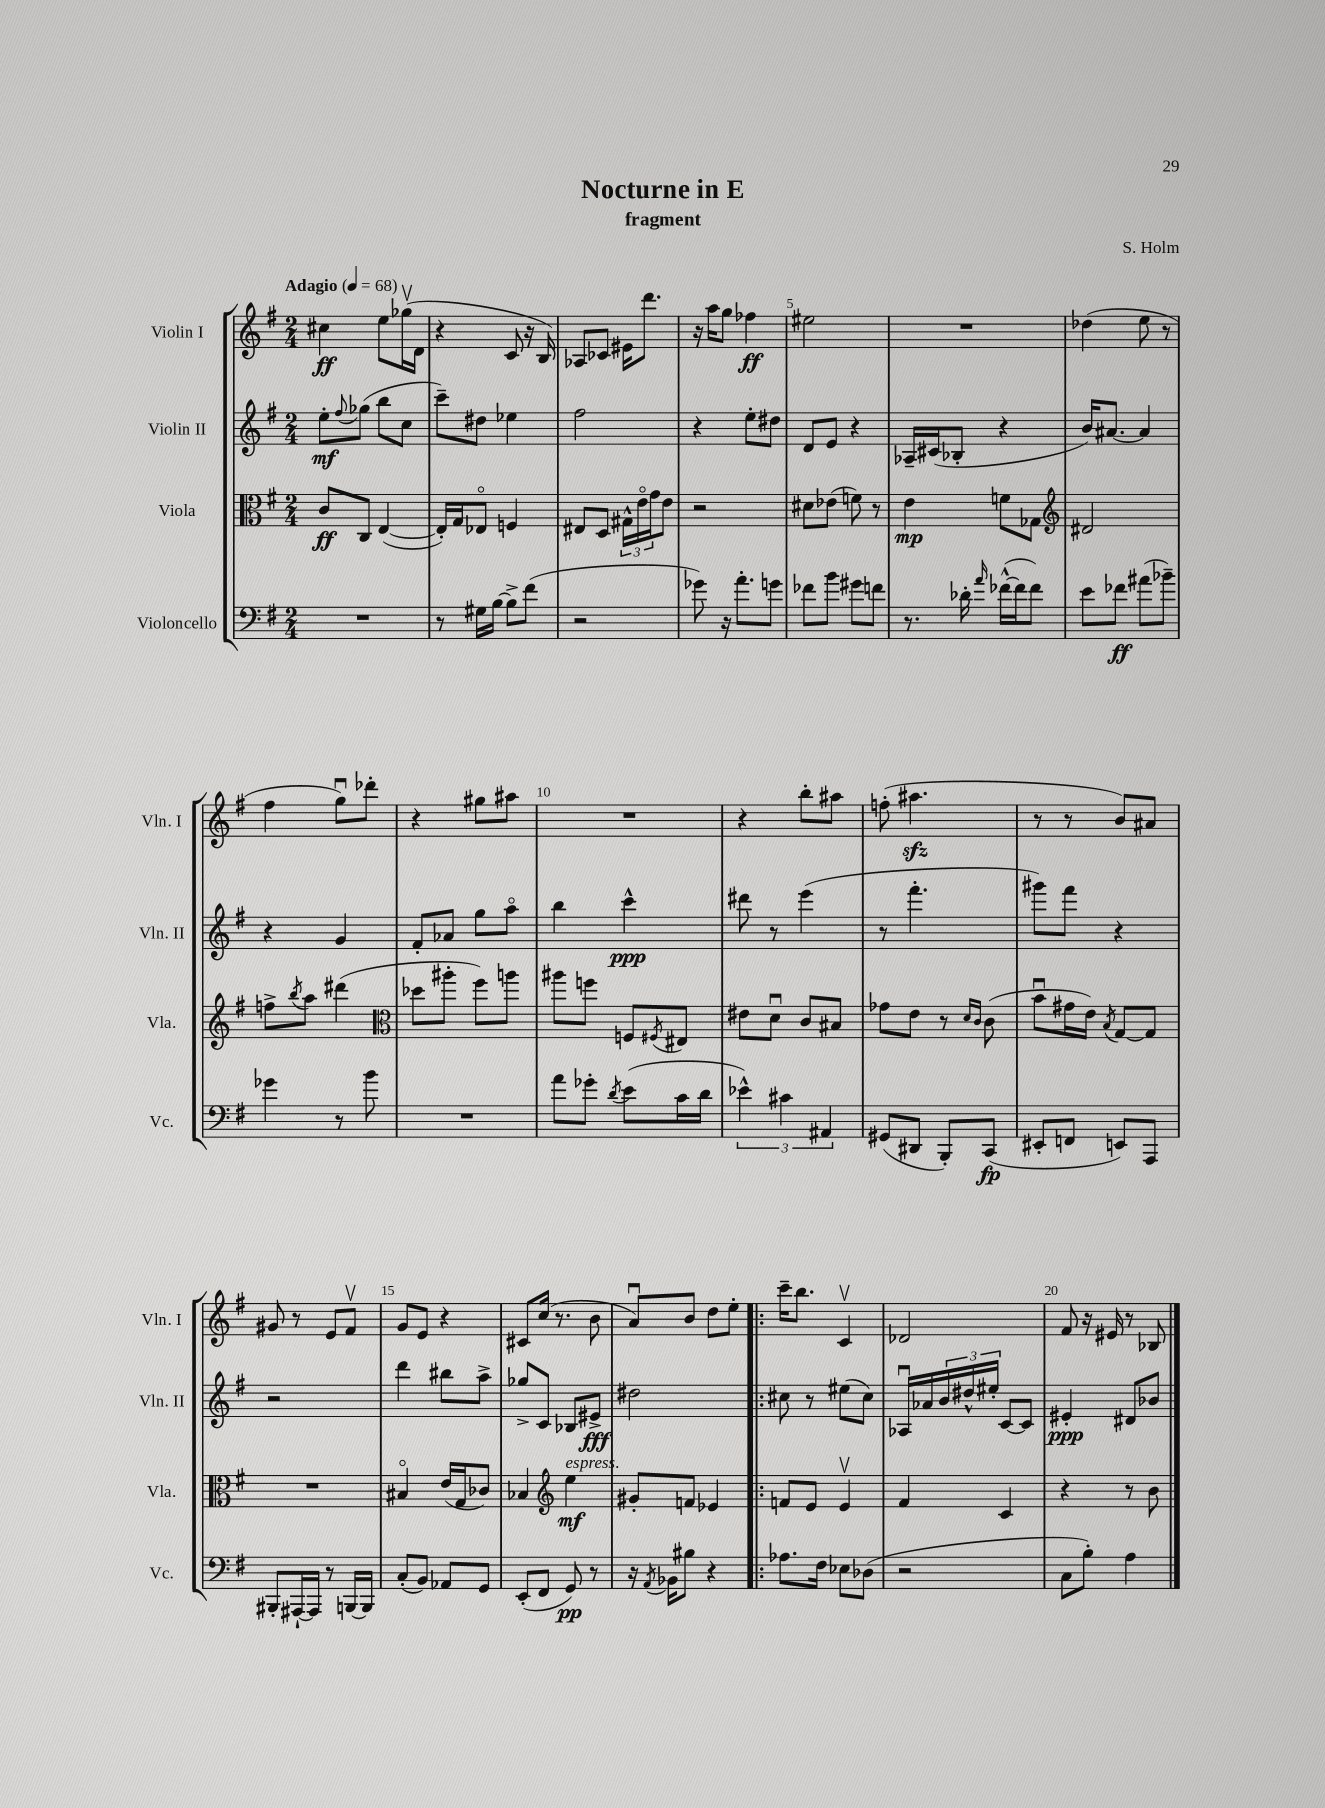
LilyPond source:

\header { title = "Nocturne in E" composer = "S. Holm" subtitle = "fragment" }
<<
\new StaffGroup <<
\new Staff = "s0" \with { instrumentName = "Violin I" shortInstrumentName = "Vln. I" } {
    \clef treble \key g \major \numericTimeSignature \time 2/4 \tempo "Adagio" 4 = 68
    cis''4\ff e''8 ges''16\upbow( d'16 |
    r4 c'8 r16 b16) |
    aes8 ces'8 eis'16 d'''8. |
    r16 a''16 g''8 fes''4\ff |
    eis''2 |
    R2 |
    des''4( e''8 r8 |
    fis''4 g''8\downbow) des'''8-. |
    r4 gis''8 ais''8 |
    R2 |
    r4 b''8-. ais''8 |
    f''8-.( ais''4.\sfz |
    r8 r8 b'8) ais'8 |
    gis'8 r8 e'8 fis'8\upbow |
    g'8 e'8 r4 |
    cis'8 c''16( r8. b'8 |
    a'8\downbow) b'8 d''8 e''8-. |
    \bar ".|:" c'''16-- b''8. c'4\upbow |
    des'2 |
    fis'8 r16 eis'16 r8 bes8 \bar "|." |
}
\new Staff = "s1" \with { instrumentName = "Violin II" shortInstrumentName = "Vln. II" } {
    \clef treble \key g \major \numericTimeSignature \time 2/4
    e''8-.\mf \appoggiatura { fis''8 } ges''8( b''8 c''8 |
    c'''8--) dis''8 ees''4 |
    fis''2 |
    r4 e''8-. dis''8 |
    d'8 e'8 r4 |
    aes16-- cis'16( bes8-. r4 |
    b'16) ais'8.~ ais'4 |
    r4 g'4 |
    fis'8-. aes'8 g''8 a''8\flageolet |
    b''4 c'''4-^\ppp |
    dis'''8 r8 e'''4( |
    r8 fis'''4.-. |
    gis'''8) fis'''8 r4 |
    r2 |
    d'''4 bis''8 a''8-> |
    ges''8-> c'8 bes8 eis'8->\fff |
    dis''2 |
    \bar ".|:" cis''8 r8 eis''8( cis''8) |
    aes16\downbow aes'16 \tuplet 3/2 { b'16 dis''16-^ eis''16-. } c'8~ c'8 |
    eis'4-.\ppp dis'8 bes'8 \bar "|." |
}
\new Staff = "s2" \with { instrumentName = "Viola" shortInstrumentName = "Vla." } {
    \clef alto \key g \major \numericTimeSignature \time 2/4
    c'8\ff c8 e4~( |
    e16-.) g16 ees8\flageolet f4 |
    eis8 d8 \tuplet 3/2 { gis16-^ e'16\flageolet g'16 } e'8 |
    r2 |
    dis'8 ees'8( f'8) r8 |
    e'4\mp f'8 ges8 |
    \clef treble dis'2 |
    f''8-> \acciaccatura { b''8 } a''8 dis'''4( |
    \clef alto des''8 ais''8-. fis''8) a''8 |
    ais''8 f''8 f8 \acciaccatura { fis8 } eis8 |
    eis'8 d'8\downbow c'8 bis8 |
    ges'8 e'8 r8 \grace { d'16 c'16 } c'8( |
    b'8\downbow gis'16 e'16) \acciaccatura { b8 } g8~ g8 |
    R2 |
    bis4\flageolet e'16( g16 ces'8) |
    bes4 \clef treble e''4\mf^\markup { \italic "espress." } |
    gis'8-. f'8 ees'4 |
    \bar ".|:" f'8 e'8 e'4\upbow |
    fis'4 c'4 |
    r4 r8 b'8 \bar "|." |
}
\new Staff = "s3" \with { instrumentName = "Violoncello" shortInstrumentName = "Vc." } {
    \clef bass \key g \major \numericTimeSignature \time 2/4
    R2 |
    r8 gis16 b16~ b8-> fis'8( |
    r2 |
    ges'8) r16 a'8.-. g'8 |
    fes'8 b'8 gis'8 f'8 |
    r8. des'16-. \grace { a'16 } fes'16~-^( fes'16 fes'8) |
    e'8 fes'8\ff ais'8( bes'8--) |
    ges'4 r8 b'8 |
    R2 |
    a'8 ges'8-. \acciaccatura { d'8 } e'8( c'16 d'16 |
    \tuplet 3/2 { ees'4-^) cis'4 ais,4 } |
    gis,8( dis,8 b,,8-.) c,8\fp( |
    eis,8-. f,8 e,8) a,,8 |
    bis,,8-. ais,,16~-! ais,,16 r8 b,,16~ b,,16 |
    c8-.( b,8) aes,8 g,8 |
    e,8-.( fis,8 g,8\pp) r8 |
    r16 \acciaccatura { a,8 } bes,16 bis8 r4 |
    \bar ".|:" aes8. fis16 ees8 des8( |
    r2 |
    c8 b8-.) a4 \bar "|." |
}
>>
>>
\layout { \context { \Score \override BarNumber.break-visibility = ##(#f #t #t) barNumberVisibility = #(every-nth-bar-number-visible 5) } }
